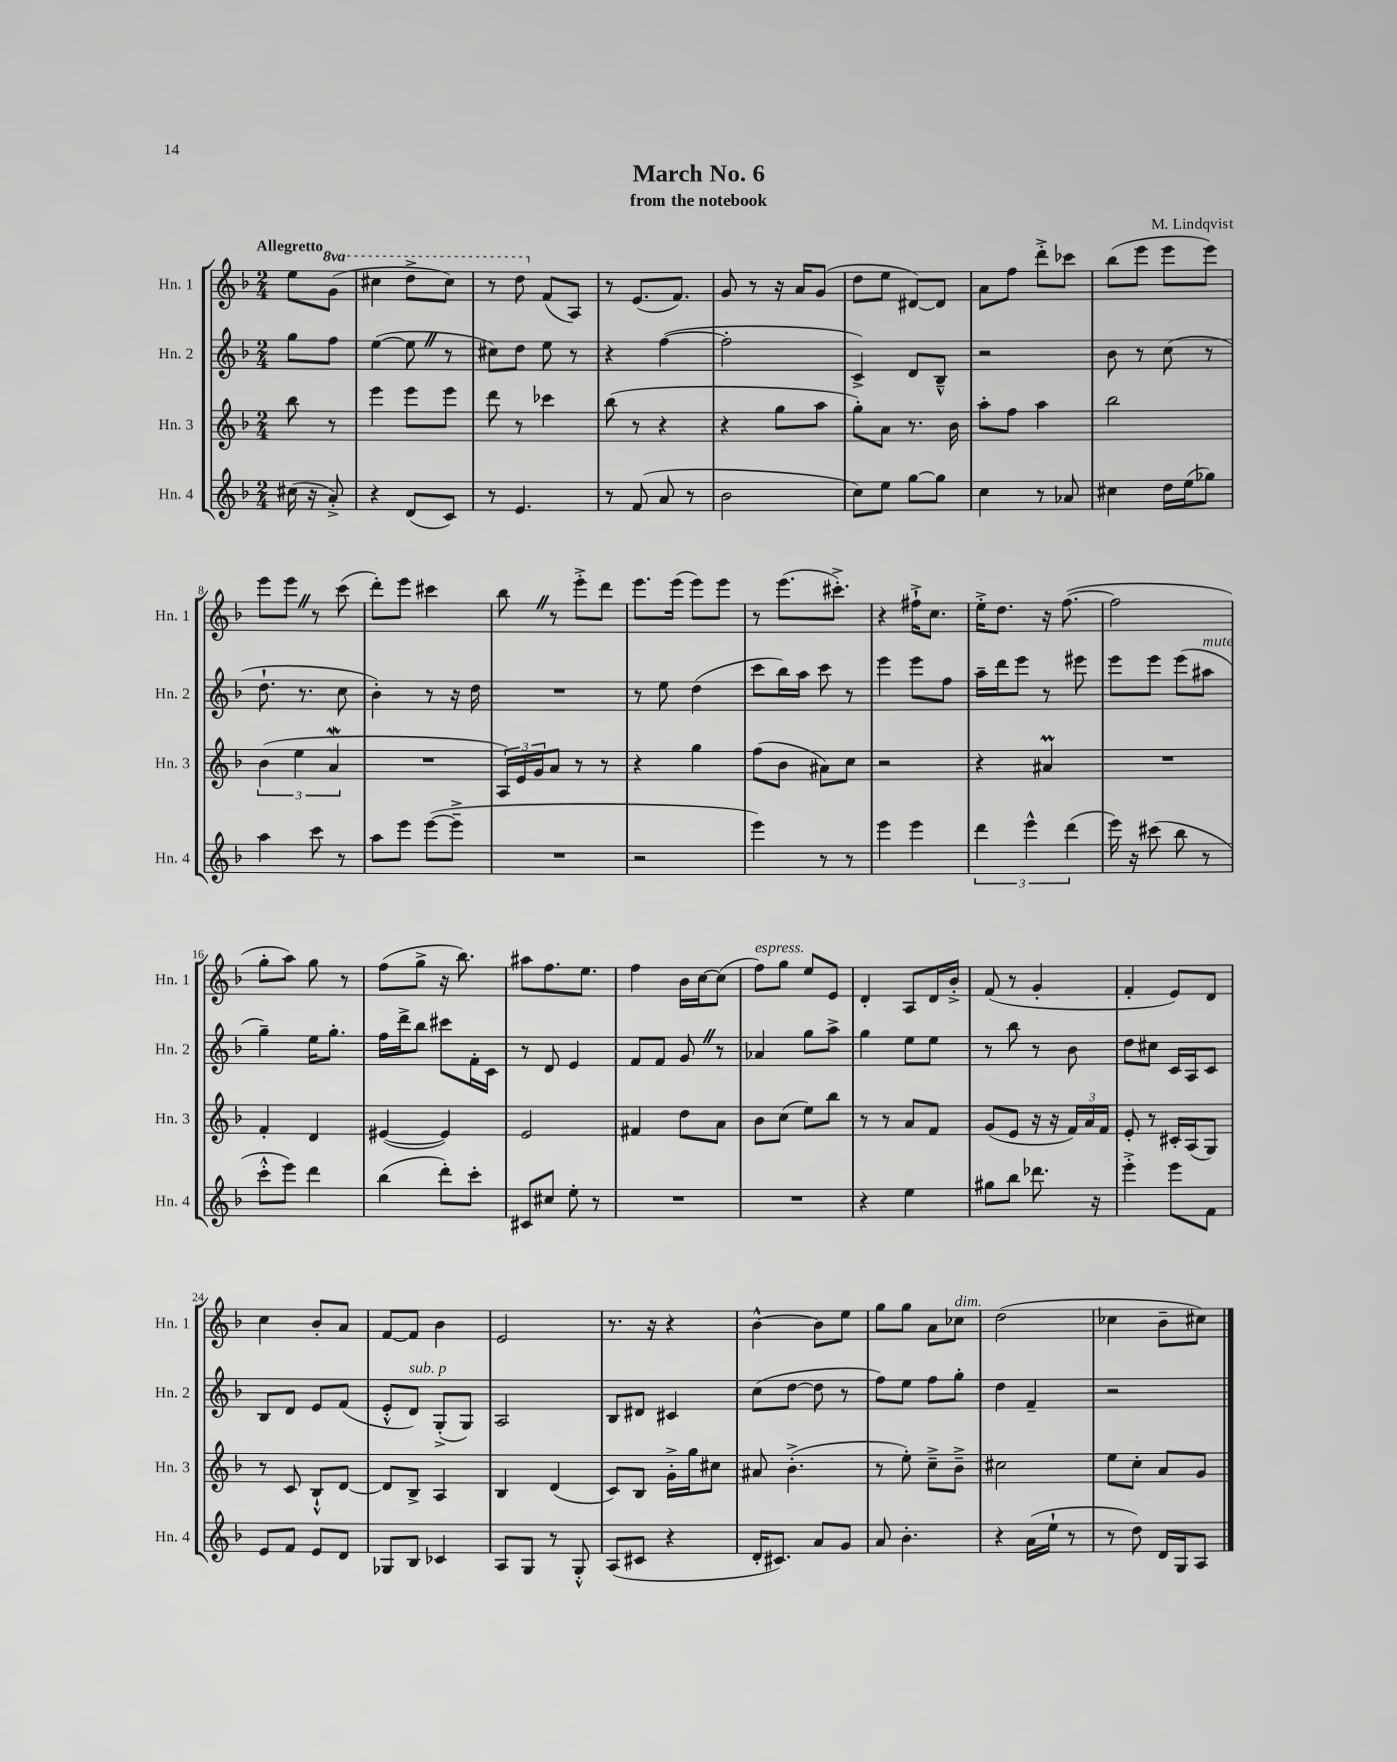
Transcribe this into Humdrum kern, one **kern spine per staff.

**kern	**kern	**kern	**kern
*staff4	*staff3	*staff2	*staff1
*clefG2	*clefG2	*clefG2	*clefG2
*k[b-]	*k[b-]	*k[b-]	*k[b-]
*M2/4	*M2/4	*M2/4	*M2/4
(16cc#	8bb-	8gg	8ee
16r	.	.	.
8a'^)	8r	8ff	(8gg
=	=	=	=
4r	4eee	([4ee	4ccc#
(8d	8eee	8ee]	8ddd^
8c)	8eee	8r	8ccc#)
=	=	=	=
8r	8ddd	8cc#)	8r
4.e	8r	8dd	8ddd
.	4ccc-	8ee	(8f
.	.	8r	8A)
=	=	=	=
8r	(8bb-	4r	8r
(8f	8r	.	(8.e
8a	4r	([4ff	.
.	.	.	8.f)
8r	.	.	.
=	=	=	=
2b-	4r	2ff']	8g
.	.	.	8r
.	8gg	.	16r
.	.	.	16a
.	8aa	.	(8g
=	=	=	=
8cc)	8gg')	4c^)	8dd
8ee	8a	.	8ee
[8gg	8.r	8d	[8d#)
8gg]	.	8B-~^^	8d#]
.	16b-	.	.
=	=	=	=
4cc	8aa'	2r	8a
.	8ff	.	8ff
8r	4aa	.	8ddd'^
8a-	.	.	8ccc-
=	=	=	=
4cc#	2bb-	8b-	(8bb-
.	.	8r	8eee
16dd	.	(8cc	8eee
(16ee	.	.	.
8gg-)	.	8r	8eee)
=	=	=	=
4aa	(6b-	8.dd`	8eee
.	.	.	8eee
.	6ee	.	.
.	.	8.r	.
8ccc	.	.	8r
.	6a	.	.
8r	.	8cc	(8ccc
=	=	=	=
8aa	2r	4b-')	8ddd')
8eee	.	.	8eee
([8eee	.	8r	4ccc#
8eee~^]	.	16r	.
.	.	16dd	.
=	=	=	=
2r	24A)	2r	8bb-
.	24e	.	.
.	24g	.	.
.	8a	.	8r
.	8r	.	8eee'^
.	8r	.	8ddd
=	=	=	=
2r	4r	8r	8.eee
.	.	8ee	.
.	.	.	(16eee
.	4gg	(4dd	8eee)
.	.	.	8eee
=	=	=	=
4eee)	(8ff	8ccc	8r
.	8b-	16bb-)	(8.eee
.	.	16aa	.
8r	8a#)	8ccc	.
.	.	.	8.ccc#'^)
8r	8cc	8r	.
=	=	=	=
4eee	2r	4eee	4r
4eee	.	8eee	16ff#`^
.	.	.	8.cc
.	.	8ff	.
=	=	=	=
6ddd	4r	16aa~	16ee'^
.	.	16ddd	8.dd
.	.	8eee	.
6eee^^	.	.	.
.	4a#	8r	16r
.	.	.	([8.ff
(6ddd	.	.	.
.	.	8eee#	.
=	=	=	=
16eee)	2r	8eee	2ff]
16r	.	.	.
(8ccc#	.	8eee	.
8bb-	.	(8eee	.
8r	.	8aa#	.
=	=	=	=
8ccc'^^	4f'	4gg~)	8gg'
8eee)	.	.	8aa)
4ddd	4d	16ee	8gg
.	.	8.gg'	.
.	.	.	8r
=	=	=	=
(4bb-	([4e#	16ff	(8ff
.	.	16ddd^	.
.	.	8bb-	8gg^
8ddd')	4e#])	8ccc#	16r
.	.	.	8.bb-)
8ccc'	.	16f'	.
.	.	16c	.
=	=	=	=
8c#	2e	8r	8aa#
8cc#	.	8d	8.ff
8ee'	.	4e	.
.	.	.	8.ee
8r	.	.	.
=	=	=	=
2r	4f#	8f	4ff
.	.	8f	.
.	8dd	8g	16b-
.	.	.	[16cc
.	8a	8r	(8cc]
=	=	=	=
2r	8b-	4a-	8ff)
.	(8cc	.	8gg
.	8ee)	8gg	8ee
.	8bb-	8aa^	8e
=	=	=	=
4r	8r	4gg	4d'
.	8r	.	.
4ee	8a	8ee	8A
.	8f	8ee	16d
.	.	.	16b-'^
=	=	=	=
8gg#	(8g	8r	(8f
8bb-	8e	8bb-	8r
8.ddd-	16r	8r	4g'
.	16r	.	.
.	24f)	8b-	.
.	24a	.	.
16r	.	.	.
.	24f	.	.
=	=	=	=
4eee'^	8e'	8dd	4f'
.	8r	8cc#	.
8eee	16c#'	16c	8e)
.	(16A	16A	.
8f	8G)	8c	8d
=	=	=	=
8e	8r	8B-	4cc
8f	8c	8d	.
8e	8B-`^^	8e	8b-'
8d	[8d	(8f	8a
=	=	=	=
8G-	8d]	8e'^^	[8f
8B-	8B-^	8d)	8f]
4c-	4A	(8G'^	4b-
.	.	8G)	.
=	=	=	=
8A	4B-	2A	2e
8G	.	.	.
8r	(4d	.	.
8G'^^	.	.	.
=	=	=	=
(8A	8c)	8B-	8.r
8c#	8B-	8d#	.
.	.	.	16r
4r	16g'^	4c#	4r
.	16gg	.	.
.	8cc#	.	.
=	=	=	=
16d'	8a#	(8cc	[4b-^^
8.c#)	.	.	.
.	(4.b-'^	[8dd	.
8a	.	8dd]	8b-]
8g	.	8r	8ee
=	=	=	=
8a	8r	8ff)	8gg
4.b-'	8ee')	8ee	8gg
.	8cc~^	8ff	8a
.	8b-~^	8gg'	8cc-
=	=	=	=
4r	2cc#	4dd	(2dd
(16a	.	4f~	.
16ee`	.	.	.
8r	.	.	.
=	=	=	=
8r	8ee	2r	4cc-
8dd)	8cc'	.	.
16d	8a	.	8b-~
16G	.	.	.
8A	8g	.	8cc#)
==	==	==	==
*-	*-	*-	*-
